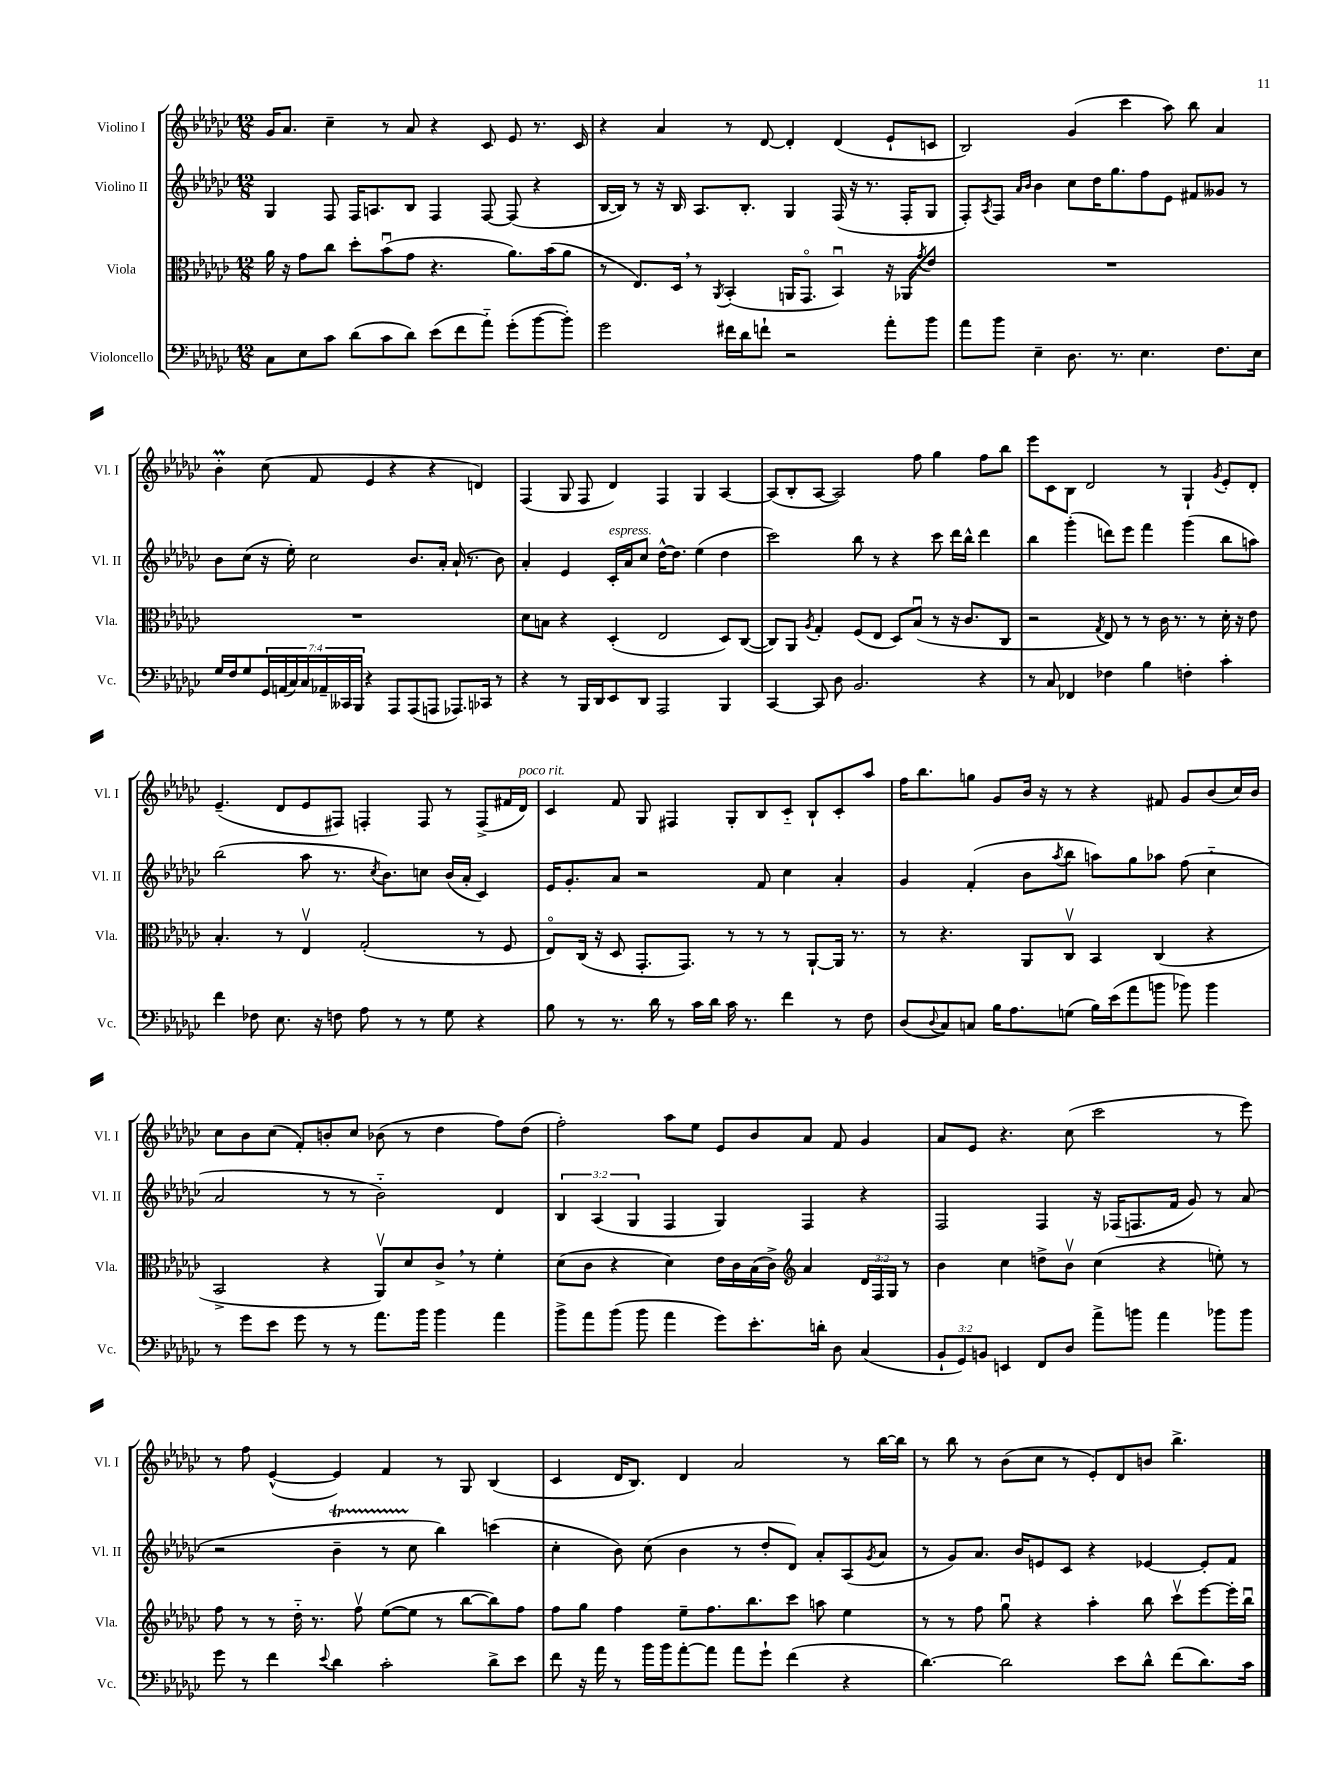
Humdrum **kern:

**kern	**kern	**kern	**kern
*part4	*part3	*part2	*part1
*staff4	*staff3	*staff2	*staff1
*I"Violoncello	*I"Viola	*I"Violino II	*I"Violino I
*I'Vc.	*I'Vla.	*I'Vl. II	*I'Vl. I
*clefF4	*clefC3	*clefG2	*clefG2
*k[b-e-a-d-g-c-]	*k[b-e-a-d-g-c-]	*k[b-e-a-d-g-c-]	*k[b-e-a-d-g-c-]
*M12/8	*M12/8	*M12/8	*M12/8
=1	=1	=1	=1
8C-\L	16a-\	4G-/	16g-/KL
.	16r	.	8.a-/J
8E-\	8g-\L	.	.
8c-\J	8cc-\J	8F/	4cc-~\
(8d-\L	8dd-'\L	16F/KL	.
.	.	8.An/	.
8c-\	(8b-u\	.	8r
8d-\J)	8g-\J	8B-/J	8a-/
(8e-\L	4.r	4F/	4r
8f\	.	.	.
8a-\J)	.	[8F/	8c-/
(8g-'\L	8.a-\L)	(8F/]	8e-/
[8b-\	.	4r	8.r
.	(16b-\k	.	.
8b-'\J])	8a-\J	.	.
.	.	.	16c-/
=2	=2	=2	=2
2g-\	8r	[16B-/LL	4r
.	.	16B-/JJ])	.
.	8.E-/L)	8r	.
.	.	16r	4a-/
.	16D-,/Jk	16B-/	.
.	8r	8.A-/L	.
.	8qAA-/	.	.
16f#X\LL	(4BB-'/	.	8r
16d-\J	.	8.B-'/J	.
8fn`\J	.	.	[8d-/
2r	16AAn/KL	4G-/	4d-'/]
.	8.GG-/J	.	.
.	4BB-u/)	(16F/	(4d-/
.	.	16r	.
.	.	8.r	.
8a-'\L	16r	.	8e-`/L
.	16AA-X/KL	16F'/KL	.
.	8qg-/	.	.
8b-\J	8e-/J	8G-/J	8cn/J
=3	=3	=3	=3
8a-\L	1.r	8F'/L)	2B-/)
.	.	8qA-/	.
8b-\J	.	8F/J	.
.	.	16qqa-/LL	.
.	.	16qqb-/JJ	.
4E-~\	.	4b-\	.
8.D-\	.	8cc-\L	(4g-/
.	.	16dd-\K	.
8.r	.	8.gg-\	.
.	.	.	4ccc-\
4.E-\	.	8ff\	.
.	.	8e-\J	8aa-\)
.	.	8f#X/L	8bb-\
8.F\L	.	8g--X/J	4a-/
.	.	8r	.
16E-\Jk	.	.	.
!!LO:LB:g=z
=4	=4	=4	=4
16G-/LL	1.r	8b-\L	4b-m'\
16F/J	.	.	.
8G-/	.	(8cc-\J	.
28GG-/L	.	16r	(8cc-\
(28AAn/	.	.	.
.	.	16ee-'\)	.
28C-/)	.	.	.
28C-/	.	.	.
.	.	2cc-\	8f/
28AA-X~/	.	.	.
28CC--X/	.	.	.
28BBB-/JJ	.	.	.
4r	.	.	4e-/
8AAA-/L	.	.	4r
(8AAA-/	.	8.b-/L	.
8AAAn/J	.	.	4r
.	.	16a-'/Jk	.
8.AAA-X/L)	.	(16a-`/	.
.	.	8.r	.
.	.	.	4dn/)
16CC-X/Jk	.	.	.
8r	.	8b-\)	.
=5	=5	=5	=5
4r	8d-\L	4a-'/	(4F/
.	8Bn\J	.	.
8r	4r	4e-/	8G-/
16BBB-/LL	.	.	8F/
16DD-/J	.	.	.
!	!	!LO:TX:a:i:t=espress.	!
8EE-/	(4D-'/	16c-'/LL	4d-/)
.	.	16a-/J	.
8DD-/J	.	8cc-/J	.
2AAA-/	2E-/	[16dd-^^\KL	4F/
.	.	8.dd-\J]	.
.	.	(4ee-\	4G-/
4BBB-/	8D-/L)	4dd-\	[4A-/
.	([8C-/J	.	.
=6	=6	=6	=6
[4CC-/	8C-/L])	2ccc-\)	(8A-/L]
.	8AA-/J	.	8B-'/
.	8qA-/	.	.
8CC-/]	4G-'/	.	[8A-/J
8D-\	.	.	2A-/])
2.BB-/	(8F/L	8bb-\	.
.	8E-/J	8r	.
.	8D-/L)	4r	.
.	(8B-u/J	.	8ff\
.	8r	8ccc-\	4gg-\
.	16r	16ddd-\LL	.
.	8.c-/L	16bb-^^\JJ	.
4r	.	4ddd-\	8ff\L
.	8C-/J	.	8bb-\J
=7	=7	=7	=7
8r	2r	4bb-\	8eee-\L
8C-/	.	.	8c-\
4FF-X/	.	(4ggg-'\	8B-\J
.	.	.	2d-/
.	8qG-/	.	.
4F-X\	8E-/)	8dddn\L)	.
.	8r	8eee-\J	.
4B-\	8r	4fff\	.
.	16c-\	.	8r
.	8.r	.	.
4Fn'\	.	(4ggg-\	4G-`/
.	8r	.	.
.	.	.	8qg-/
4c-'\	16d-'\	8bb-\L	8e-'/L
.	16r	.	.
.	8e-\	8aan\J)	8d-'/J
!!LO:LB:g=z
=8	=8	=8	=8
4f\	4.B-'/	(2bb-\	(4.e-~/
8F-X\	.	.	.
8.E-\	8r	.	8d-/L
.	4E-v/	8aa-\	8e-/
16r	.	.	.
8Fn\	.	8.r	8F#X/J)
8A-\	(2G-'/	.	4Fn'/
.	.	8qcc-/	.
.	.	8.b-\L)	.
8r	.	.	.
8r	.	8ccn\J	8F/
8G-\	.	(16b-/LL	8r
.	.	16a-'/JJ	.
4r	8r	4c-/)	(8F^/L
.	8F/	.	16f#X/L
!	!	!	!LO:TX:a:i:t=poco rit.
.	.	.	16d-/JJ)
=9	=9	=9	=9
8B-\	8E-/L)	16e-/KL	4c-/
.	.	8.g-'/	.
8r	(16C-/Jk	.	.
.	16r	.	.
8.r	8D-/	8a-/J	8f/
.	8.GG-'/L	2r	8G-/
16d-\	.	.	.
8r	.	.	4F#X/
.	8.GG-/J)	.	.
16c-\LL	.	.	.
16d-\JJ	.	.	.
16c-\	8r	.	8G-'/L
8.r	.	.	.
.	8r	8f/	8B-/
4f\	8r	4cc-\	8c-/J
.	[8AA-`/L	.	8B-`/L
8r	16AA-/Jk]	4a-'/	8c-'/
.	8.r	.	.
8F\	.	.	8aa-/J
=10	=10	=10	=10
(8D-/L	8r	4g-/	16ff\KL
.	.	.	8.bb-\
8qqD-/	.	.	.
8C-/)	4.r	.	.
8Cn/J	.	(4f'/	8ggn\J
16B-\KL	.	.	8g-/L
8.A-\	.	.	.
.	8AA-/L	8b-\L	16b-/Jk
.	.	.	16r
.	.	8qaa-/	.
(8Gn\J	8C-v/J	8bb-\J	8r
16B-\LL)	4BB-/	8aan\L)	4r
(16e-\J	.	.	.
8a-\	.	8gg-\	.
8bn\J	(4C-/	8aa-X\J	8f#X/
8b-X\)	.	(8ff\	8g-/L
4b-\	4r	4cc-\	(8b-/
.	.	.	16cc-/L)
.	.	.	16b-/JJ
!!LO:LB:g=z
=11	=11	=11	=11
8r	2BB-^/	2a-/	8cc-\L
8g-\L	.	.	8b-\
8e-\J	.	.	(8cc-\J
8g-\	.	.	8f'/L)
8r	4r	8r	8bn'/
8r	.	8r	8cc-/J
8.a-\L	8AA-v/L)	2b-\)	(8b-X\
.	8d-/	.	8r
16b-\Jk	.	.	.
4b-\	8c-^,/J	.	4dd-\
.	8r	.	.
4a-\	4f'\	4d-/	8ff\L)
.	.	.	(8dd-\J
=12	=12	=12	=12
8b-^\L	(8d-\L	6B-/	2ff'\)
8a-\	8c-\J	.	.
.	.	(6A-/	.
(8b-\J	4r	.	.
.	.	6G-/	.
8b-\	.	.	.
4a-\	4d-\)	4F/	8aa-\L
.	.	.	8ee-\J
8g-\L)	16e-\LL	4G-/)	8e-/L
.	16c-\	.	.
8.e-'\	(16B-\	.	8b-/
.	16c-^\JJ)	.	.
*	*clefG2	*	*
.	4a-/	4F/	8a-/J
16dn'\Jk	.	.	.
8D-\	.	.	8f/
(4C-/	24d-/LL	4r	4g-/
.	24F/	.	.
.	24G-/JJ	.	.
.	8r	.	.
=13	=13	=13	=13
12BB-`/L	4b-\	2F/	8a-/L
12GG-/)	.	.	.
.	.	.	8e-/J
12BBn/J	.	.	.
4EEn/	4cc-\	.	4.r
8FF/L	8ddn^\L	4F/	.
8D-/J	8b-v\J	.	(8cc-\
8a-^\L	(4cc-\	16r	2ccc-\
.	.	(16F-X/KL	.
8bn\J	.	8.Fn/	.
4a-\	4r	.	.
.	.	16f/Jk	.
.	.	8g-/)	.
8b-X\L	8een'\)	8r	8r
8b-\J	8r	(8a-/	8eee-\)
!!LO:LB:g=z
=14	=14	=14	=14
8g-\	8ff\	2r	8r
8r	8r	.	8ff\
4f\	8r	.	([4e-^^/
.	16dd-\	.	.
.	8.r	.	.
8qqe-/	.	.	.
4d-\	.	4b-t~\	4e-/])
.	8ffv\	.	.
2c-'\	([8ee-\L	8r	4f/
.	8ee-\J]	8cc-\	.
.	8r	4bb-\)	8r
.	[8bb-\L	.	8G-/
8d-^\L	8bb-\])	(4cccn\	(4B-/
8e-\J	8ff\J	.	.
=15	=15	=15	=15
8f\	8ff\L	4cc-'\	4c-/
16r	8gg-\J	.	.
16a-\	.	.	.
8r	4ff\	8b-\)	16d-/KL
.	.	.	8.B-/J)
16b-\LL	.	(8cc-\	.
16b-\J	.	.	.
[8a-'\	8ee-~\L	4b-\	4d-/
8a-\J]	8.ff\	.	.
8a-\L	.	8r	2a-/
.	8.bb-\	.	.
8g-`\J	.	8dd-'/L	.
(4f\	8ccc-\J	8d-/J)	.
.	8aan\	8a-'/L	.
4r	4ee-\	(8A-/	8r
.	.	8qg-/	.
.	.	8a-/J	[16bb-\LL
.	.	.	16bb-\JJ]
=16	=16	=16	=16
[4.d-\)	8r	8r	8r
.	8r	8g-/L)	8bb-\
.	8ff\	8.a-/J	8r
2d-\]	8gg-u\	.	(8b-\L
.	.	16b-/KL	.
.	4r	8en/	8cc-\J
.	.	8c-/J	8r
.	4aa-'\	4r	8e-'/L)
8e-\L	.	.	8d-/
8d-^^\J	8bb-\	[4e-X/	8bn/J
(8f\L	8ccc-v\L	.	4.bb-^\
8.d-\)	[8eee-\	8e-'/L]	.
.	16eee-'\L]	8f/J	.
16c-\Jk	16bb-u\JJ	.	.
==	==	==	==
*-	*-	*-	*-
